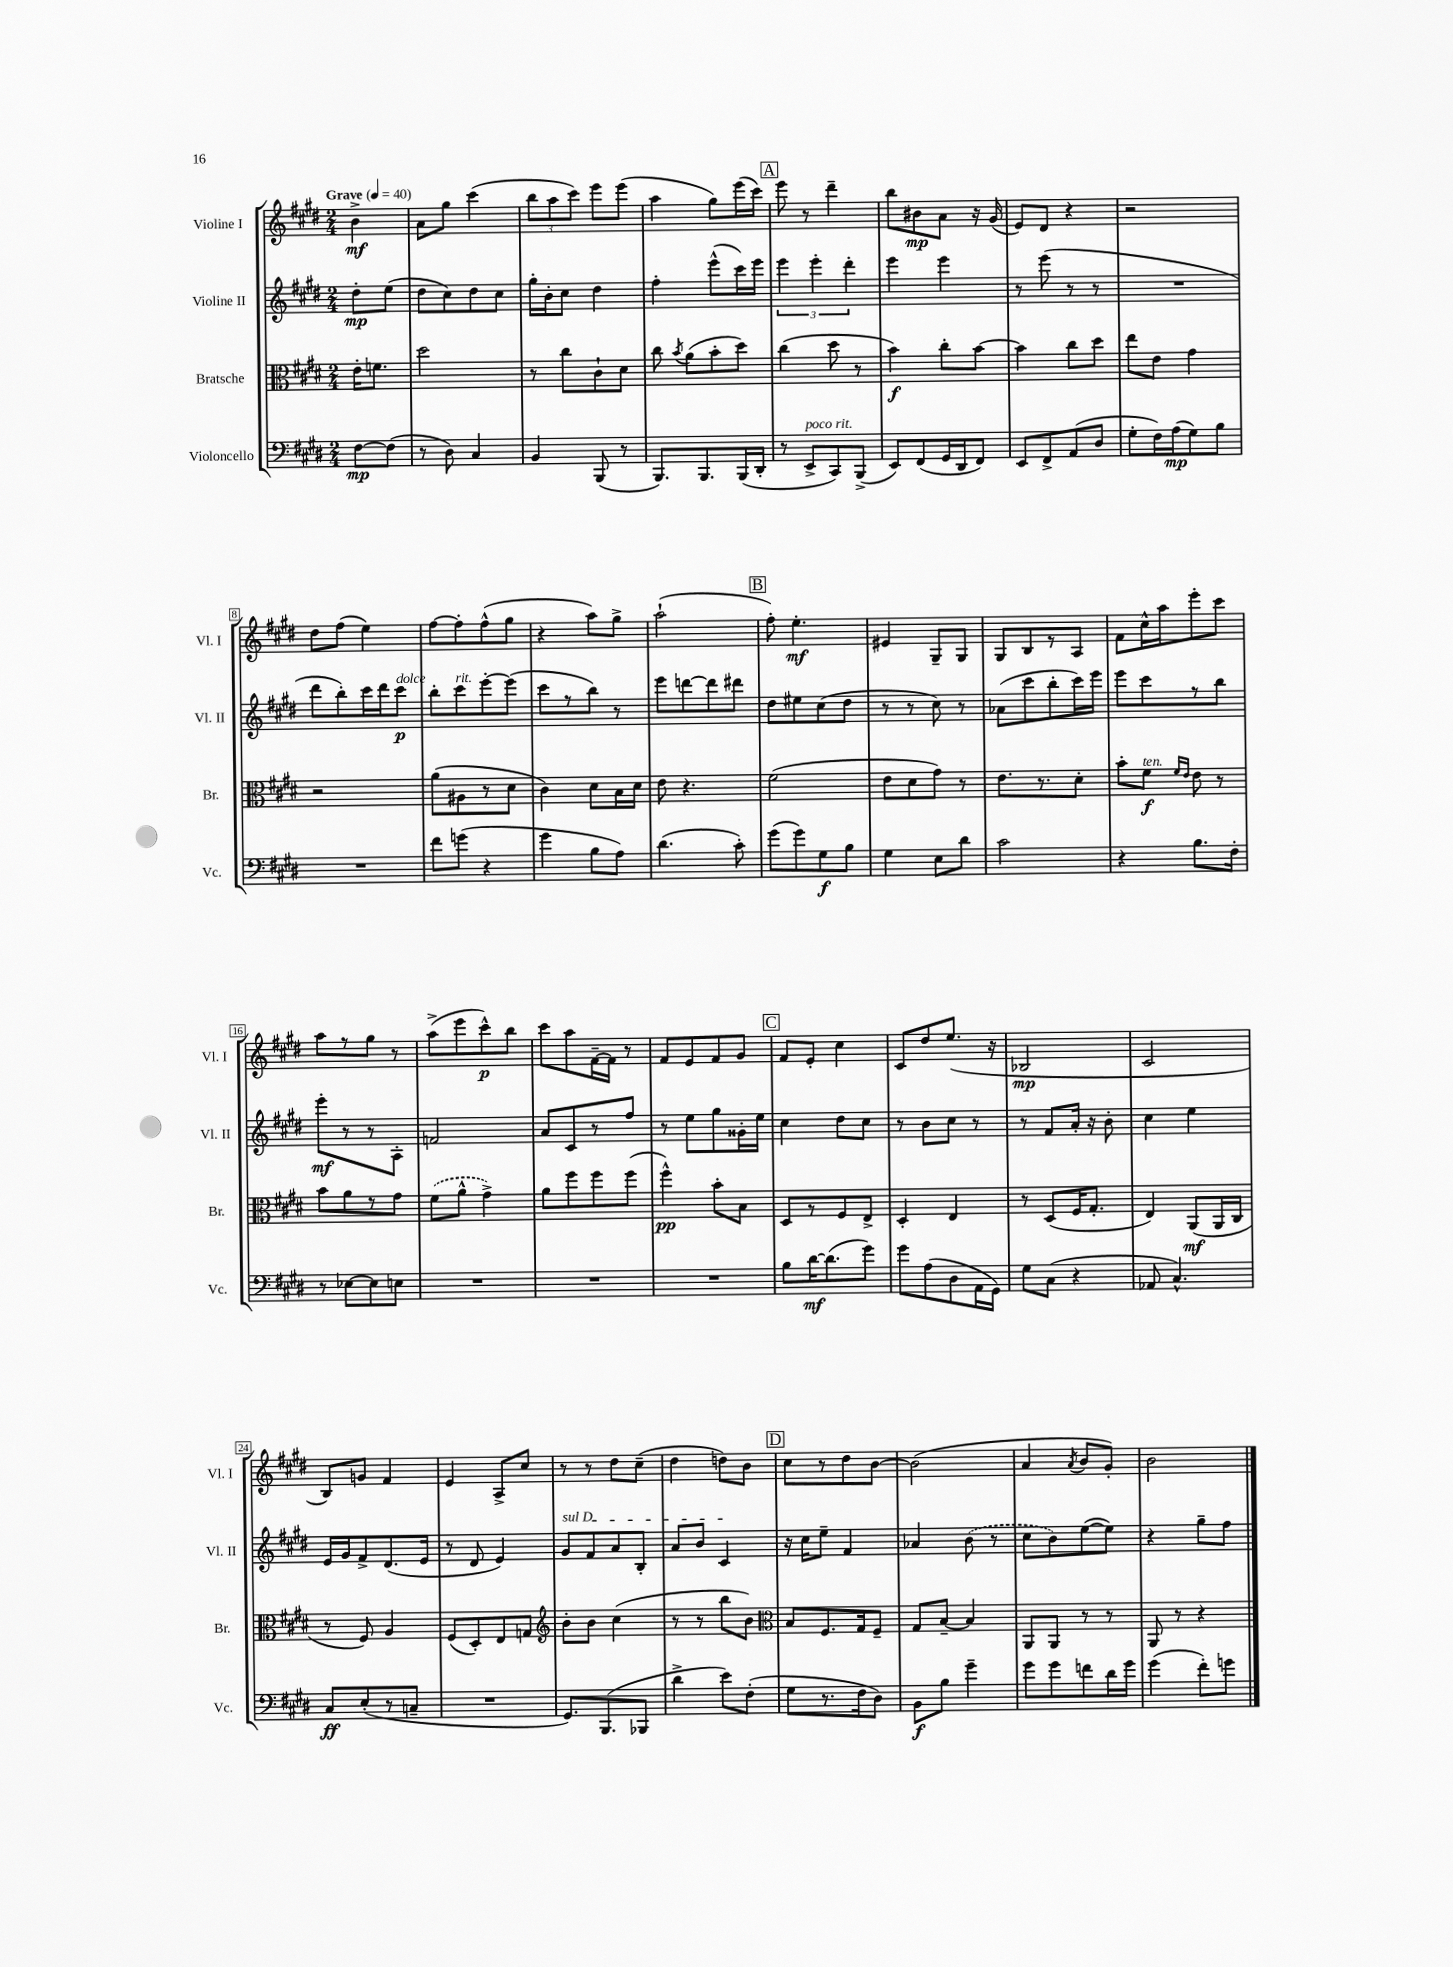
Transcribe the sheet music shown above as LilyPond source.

<<
\new StaffGroup <<
\new Staff = "s0" \with { instrumentName = "Violine I" shortInstrumentName = "Vl. I" } {
    \clef treble \key e \major \numericTimeSignature \time 2/4 \partial 4 \tempo "Grave" 4 = 40
    \autoBeamOff b'4->\mf |
    a'8[ gis''8] cis'''4( |
    \tuplet 3/2 { b''8[ a''8 cis'''8]) } e'''8[ e'''8]( |
    a''4 gis''8[) e'''16( cis'''16]) |
    \mark \markup { \box "A" } e'''8 r8 dis'''4-- |
    b''8[ bis'8\mp a'8] r16 gis'16( |
    e'8[) dis'8] r4 |
    r2 |
    dis''8[ fis''8]( e''4) |
    fis''8[~ fis''8-. fis''8-^( gis''8] |
    r4 a''8[) gis''8]-> |
    a''2-!( |
    \mark \markup { \box "B" } fis''8-.) e''4.-.\mf |
    eis'4 gis8[-- gis8] |
    gis8[ b8 r8 a8] |
    fis'8[ cis''16-^ a''16 e'''8-. cis'''8] |
    a''8[ r8 gis''8] r8 |
    a''8[->( e'''8 cis'''8-^\p) b''8] |
    cis'''8[ a''8 fis'16~-- fis'16] r8 |
    fis'8[ e'8 fis'8 gis'8] |
    \mark \markup { \box "C" } fis'8[ e'8]-. cis''4 |
    cis'8[ dis''8 e''8.]( r16 |
    bes2\mp |
    cis'2 |
    b8[) g'8] fis'4 |
    e'4 a8[-> cis''8] |
    r8 r8 dis''8[ cis''8]--( |
    dis''4 d''8[) b'8] |
    \mark \markup { \box "D" } cis''8[ r8 dis''8 b'8]~ |
    b'2( |
    a'4 \acciaccatura { a'8 } b'8[ gis'8]-.) |
    b'2 \bar "|." |
}
\new Staff = "s1" \with { instrumentName = "Violine II" shortInstrumentName = "Vl. II" } {
    \clef treble \key e \major \numericTimeSignature \time 2/4 \partial 4
    \autoBeamOff dis''8[-.\mp e''8]( |
    dis''8[ cis''8) dis''8 cis''8] |
    gis''16[-. b'16-. cis''8] dis''4 |
    fis''4-. e'''8[-^( cis'''16) e'''16] |
    \mark \markup { \box "A" } \tuplet 3/2 { e'''4 e'''4-. dis'''4-. } |
    e'''4 e'''4 |
    r8 e'''8( r8 r8 |
    R2 |
    dis'''8[ b''8-.) cis'''16 dis'''16 cis'''8]\p^\markup { \italic "dolce" } |
    b''8[-. cis'''8^\markup { \italic "rit." } e'''8~-. e'''8]( |
    cis'''8[ r8 b''8]) r8 |
    e'''8[ d'''8~ d'''8 dis'''8] |
    \mark \markup { \box "B" } dis''8[ eis''8 cis''8( dis''8] |
    r8 r8 cis''8) r8 |
    aes'8[( cis'''8 b''8-. cis'''16) e'''16] |
    e'''8[ cis'''8 r8 b''8] |
    e'''8[-.\mf r8 r8 a8]-. |
    f'2 |
    a'8[ cis'8 r8 fis''8] |
    r8 e''8[ gis''8 gisis'16-. e''16] |
    \mark \markup { \box "C" } cis''4 dis''8[ cis''8] |
    r8 b'8[ cis''8] r8 |
    r8 fis'8[ a'16]-. r16 b'8-. |
    cis''4 e''4 |
    e'16[ gis'16 fis'8-> dis'8.( e'16] |
    r8 dis'8 e'4) |
    \once \override TextSpanner.bound-details.left.text = \markup { \italic "sul D" } gis'8[\startTextSpan fis'8 a'8 b8]-. |
    a'8[ b'8] cis'4\stopTextSpan |
    \mark \markup { \box "D" } r16 cis''16[ e''8]-- fis'4 |
    aes'4 \once \slurDashed b'8( r8 |
    cis''8[ b'8) e''8~( e''8]) |
    r4 gis''8[-- fis''8] \bar "|." |
}
\new Staff = "s2" \with { instrumentName = "Bratsche" shortInstrumentName = "Br." } {
    \clef alto \key e \major \numericTimeSignature \time 2/4 \partial 4
    \autoBeamOff e'16[-. f'8.] |
    dis''2 |
    r8 cis''8[ cis'8-! dis'8] |
    cis''8 \acciaccatura { b'8 } a'8[( b'8-. dis''8]) |
    \mark \markup { \box "A" } cis''4( dis''8 r8 |
    b'4\f) cis''8[-. b'8]~ |
    b'4 cis''8[ dis''8] |
    e''8[ e'8] gis'4 |
    r2 |
    a'8[( ais8 r8 dis'8] |
    cis'4) dis'8[ b16 dis'16] |
    e'8 r4. |
    \mark \markup { \box "B" } fis'2( |
    e'8[ dis'8 gis'8]) r8 |
    e'8.[ r8. dis'8]-. |
    b'8[-. fis'8]\f^\markup { \italic "ten." } \grace { fis'16[ e'16] } e'8 r8 |
    b'8[ a'8 r8 gis'8] |
    \once \slurDashed fis'8[( a'8]-^ gis'4->) |
    a'8[ fis''8 fis''8 fis''8]( |
    fis''4-^\pp) b'8[-. b8] |
    \mark \markup { \box "C" } dis8[ r8 fis8 e8]-> |
    dis4-. e4 |
    r8 dis8[( fis16 gis8.]-. |
    e4) a,8[\mf( a,16 cis16] |
    r8 fis8) a4 |
    fis8[( dis8-.) e8 g8] |
    \clef treble b'8[-. b'8] cis''4( |
    r8 r8 b''8[ b'8]) |
    \mark \markup { \box "D" } \clef alto b8[ fis8. gis16 fis8]-- |
    gis8[ b8]~-- b4 |
    a,8[ a,8] r8 r8 |
    a,8 r8 r4 \bar "|." |
}
\new Staff = "s3" \with { instrumentName = "Violoncello" shortInstrumentName = "Vc." } {
    \clef bass \key e \major \numericTimeSignature \time 2/4 \partial 4
    \autoBeamOff fis8[~\mp fis8]( |
    r8 dis8) cis4 |
    b,4 b,,8( r8 |
    b,,8.[) b,,8. b,,16( dis,16]-. |
    \mark \markup { \box "A" } r8 e,8[->^\markup { \italic "poco rit." } cis,8) b,,8]->( |
    e,8[) fis,8( gis,16 dis,16 fis,8]) |
    e,8[ fis,8-> a,8( dis8] |
    gis8[-. fis16) a16\mp( gis8) b8] |
    R2 |
    fis'8[ g'8]( r4 |
    gis'4 b8[ a8]) |
    dis'4.( cis'8-.) |
    \mark \markup { \box "B" } gis'8[( gis'8) gis8\f b8] |
    gis4 e8[ dis'8] |
    cis'2 |
    r4 b8.[ fis16]-. |
    r8 ees8[~ ees8 e8] |
    R2 |
    R2 |
    R2 |
    \mark \markup { \box "C" } b8[ dis'16~\mf dis'8.( gis'8]) |
    gis'8[ a8( dis8 a,16 gis,16]) |
    gis8[ cis8]( r4 |
    aes,8 cis4.-^) |
    cis8[\ff e8-.( r8 c8]-- |
    R2 |
    gis,8.[) b,,8.( bes,,8] |
    dis'4-> e'8[) fis8]-.( |
    \mark \markup { \box "D" } gis8[ r8. fis16 dis8]) |
    b,8[\f b8] gis'4-- |
    gis'8[ gis'8 f'8 dis'16 gis'16] |
    gis'4( fis'8[-.) g'8] \bar "|." |
}
>>
>>
\layout { \context { \Score \override BarNumber.stencil = #(make-stencil-boxer 0.1 0.3 ly:text-interface::print) } }
